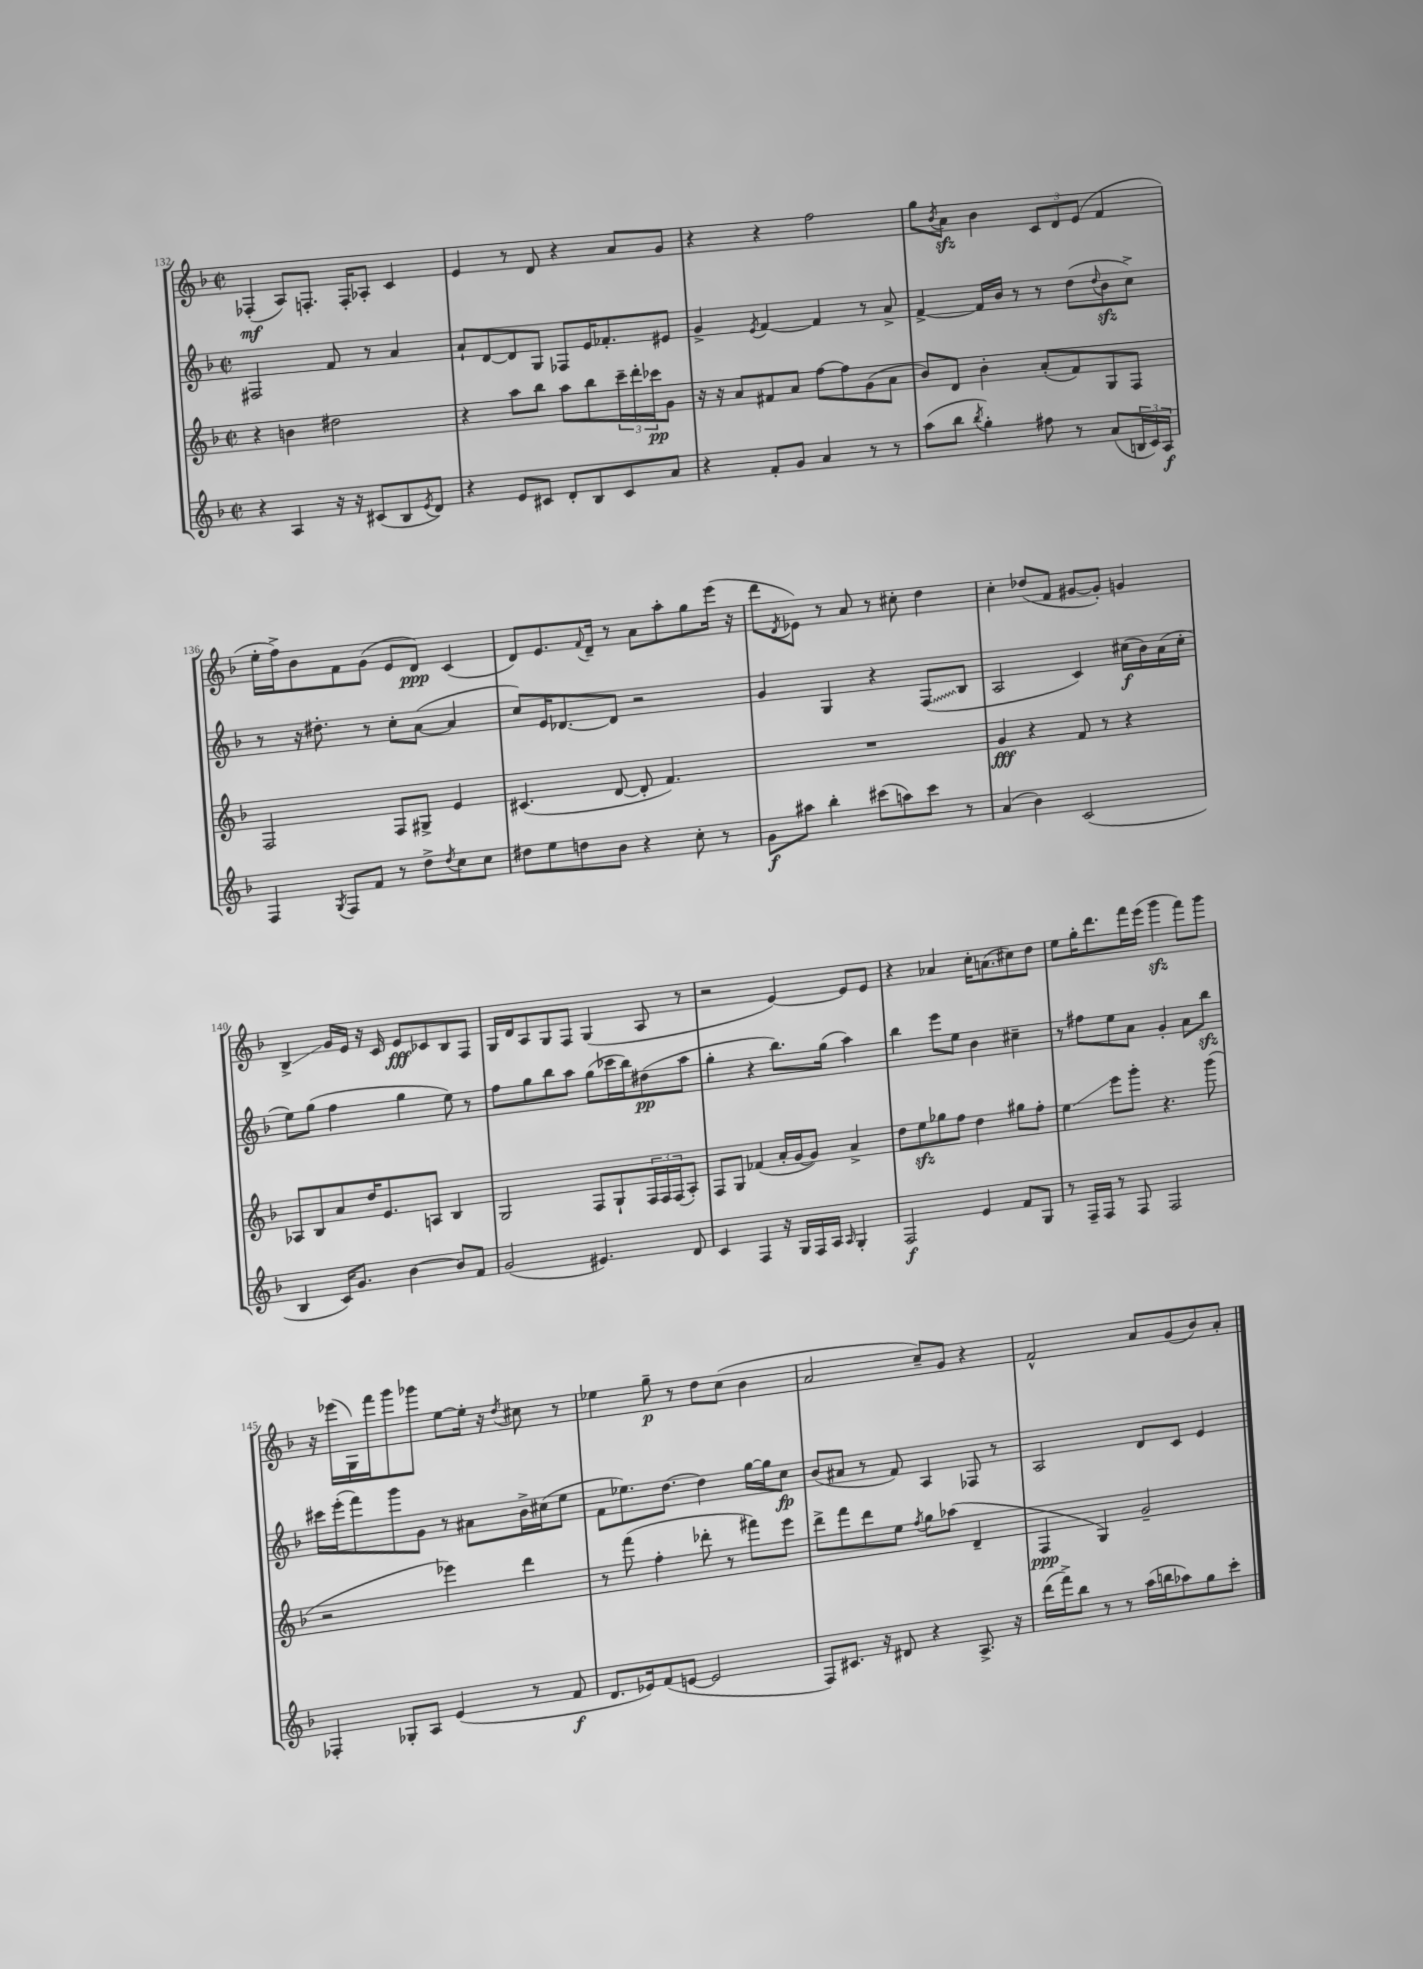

**kern	**kern	**kern	**kern
*staff4	*staff3	*staff2	*staff1
*clefG2	*clefG2	*clefG2	*clefG2
*k[b-]	*k[b-]	*k[b-]	*k[b-]
*M2/2	*M2/2	*M2/2	*M2/2
*met(c|)	*met(c|)	*met(c|)	*met(c|)
4r	4r	2F#	(4F-'
4A	4b	.	8A)
.	.	.	8.F'
16r	2dd#	8f	.
16r	.	.	16F'
(8c#	.	8r	8A-'
8B-	.	4a	4c
8qe	.	.	.
8d)	.	.	.
=	=	=	=
4r	4r	8a`	4e
.	.	[8d	.
8e	8aa	8d]	8r
8c#	8bb-	8G	8d
8d'	8aa	8F-	4r
8B-	8bb-	16e	.
.	.	8.f-'	.
8c#	24ccc~	.	8a
.	24ddd'	.	.
.	24ccc-	.	.
8a	8g	8e#	8g
=	=	=	=
4r	16r	4g^	4r
.	16r	.	.
.	8a	.	.
.	.	8qe	.
8f'	8f#	[4f	4r
8g	8a	.	.
4a	[8ff	4f]	2ff
.	8ff]	.	.
8r	(8g	8r	.
8r	8a	8a^	.
=	=	=	=
(8aa	8b-)	[4f^	8gg
.	.	.	8qb-
8bb-	8d	.	8a
8qbb-	.	.	.
4gg')	4b-'	16f]	4b-
.	.	16b-	.
.	.	8r	.
8ff#	(8a'	8r	12c
.	.	.	12d
8r	8f)	(8dd	.
.	.	.	(12e
.	.	8qqdd	.
(8a	8G	8b-	4f
24B	8F	8cc^)	.
24c)	.	.	.
24A	.	.	.
=	=	=	=
4F	2F	8r	16ee'
.	.	.	16ff^)
.	.	16r	8b-
.	.	8.dd#'	.
8qG	.	.	.
8F	.	.	8f
8f	.	8r	(8g
8r	8F	8cc'	8e
8dd^	8G#^	([8a	8d)
8qdd	.	.	.
8cc	4e	4a]	(4c
8cc	.	.	.
=	=	=	=
8dd#	(4.c#	8cc)	8d)
8ee	.	16e	8.e
.	.	[8.d-	.
8dd	.	.	.
.	.	.	8qqf
.	.	.	16d~
8b-	[8d	8d-]	8r
4r	8d']	2r	8a
.	4.f)	.	8aa'
8cc'	.	.	8gg
8r	.	.	(16eee
.	.	.	16r
=	=	=	=
8g	1r	4g	8ddd
.	.	.	8qd
8aa#	.	.	8e-)
4bb-'	.	4G	8r
.	.	.	8a
(8ccc#	.	4r	8r
8aa)	.	.	8cc#'
8ccc#	.	(8F	4dd
8r	.	8B-	.
=	=	=	=
(4a	4g	2A	4cc'
4b-)	4r	.	(8dd-
.	.	.	8f
(2c	8f	4c)	[8g#
.	8r	.	8g#'])
.	4r	(16cc#	4g
.	.	16b-)	.
.	.	(16a	.
.	.	16cc#'	.
=	=	=	=
4B-	8A-	8ee)	4B-^
.	8B-	(8gg	.
16c)	8a	4ff	16g
8.g	.	.	16e
.	16dd	.	16r
.	8.e	.	16c
[4b-	.	4gg	8e
.	8A	.	8c-
8b-]	4B-	8ee)	8B-
8f	.	8r	8F
=	=	=	=
(2g	2G	8ff	16G
.	.	.	16d
.	.	8gg	8A
.	.	8bb-	8G
.	.	8aa	8F
4.e#)	8F	(8gg	(4G
.	8G`	16ccc-	.
.	.	16bb-)	.
.	24F	(8dd#	8A
.	24F	.	.
.	(24F	.	.
8d	8A')	8aa	8r
=	=	=	=
4c	8F	4gg'	2r
.	8G	.	.
4F	(4f-	4r	.
16r	16a'	8.bb-)	[4e)
16G	[16g	.	.
16F	8g])	.	.
16A	.	(16gg	.
16qqA	.	.	.
4G'	4a^	4aa)	8e]
.	.	.	8e
=	=	=	=
2F	8dd	4bb-	4r
.	8ee	.	.
.	8gg-	8eee	4a-
.	8ff	8ee	.
4e	4dd	4b-	16cc'
.	.	.	(8.a
8f	8gg#	4cc#~	8cc#)
8G	8ff'	.	8dd
=	=	=	=
8r	4ee	8r	8ee
16F~	.	8ff#	16gg'
16F	.	.	8.ddd
8r	8eee	8ee	.
8F	8ggg'	8a	16fff
.	.	.	(16eee
2F	4.r	4g'	4ggg
.	.	8a	8fff)
.	(8ggg	8bb-	8ggg
=	=	=	=
4F-'	2r	16ccc#	16r
.	.	(16eee'	(16eee-
.	.	8fff)	16G)
.	.	.	16fff
8G-'	.	8ggg	8ggg
8A	.	8g	8ggg-
(4e	4eee-)	8r	[8ee
.	.	8a#	16ee']
.	.	.	16r
.	.	.	8qdd
8r	4ddd	16b-^	8cc#
.	.	(16cc#	.
8f	.	8ee	8r
=	=	=	=
8.d	8r	8f	4ee-
.	(8fff	8.ee-)	.
16e-)	.	.	.
(8f	4ff'	.	8gg~
.	.	[8.dd	.
[8e	.	.	8r
2e]	8ddd-'	4dd]	8dd
.	8r	.	(8cc
.	8fff#)	[16gg	4b-
.	.	16gg]	.
.	8eee	8cc	.
=	=	=	=
8F)	8ddd^	(8b-	2a
8.c#	8fff	8a#	.
.	8ddd	8r	.
16r	.	.	.
8d#	8ee	8f)	.
.	8qff	.	.
4r	8gg	4A	8cc~)
.	(8aa-	.	8g
8.A^	4d~	8F-	4r
.	.	8r	.
16r	.	.	.
=	=	=	=
(16ddd	4F	2A	2f^^
16fff^)	.	.	.
8bb-	.	.	.
8r	4G)	.	.
8r	.	.	.
(16aa	2g~	8d	8a
16bb	.	.	.
8aa-)	.	8c	(8g
8gg	.	4e	8b-)
8ccc'	.	.	8a'
==	==	==	==
*-	*-	*-	*-
